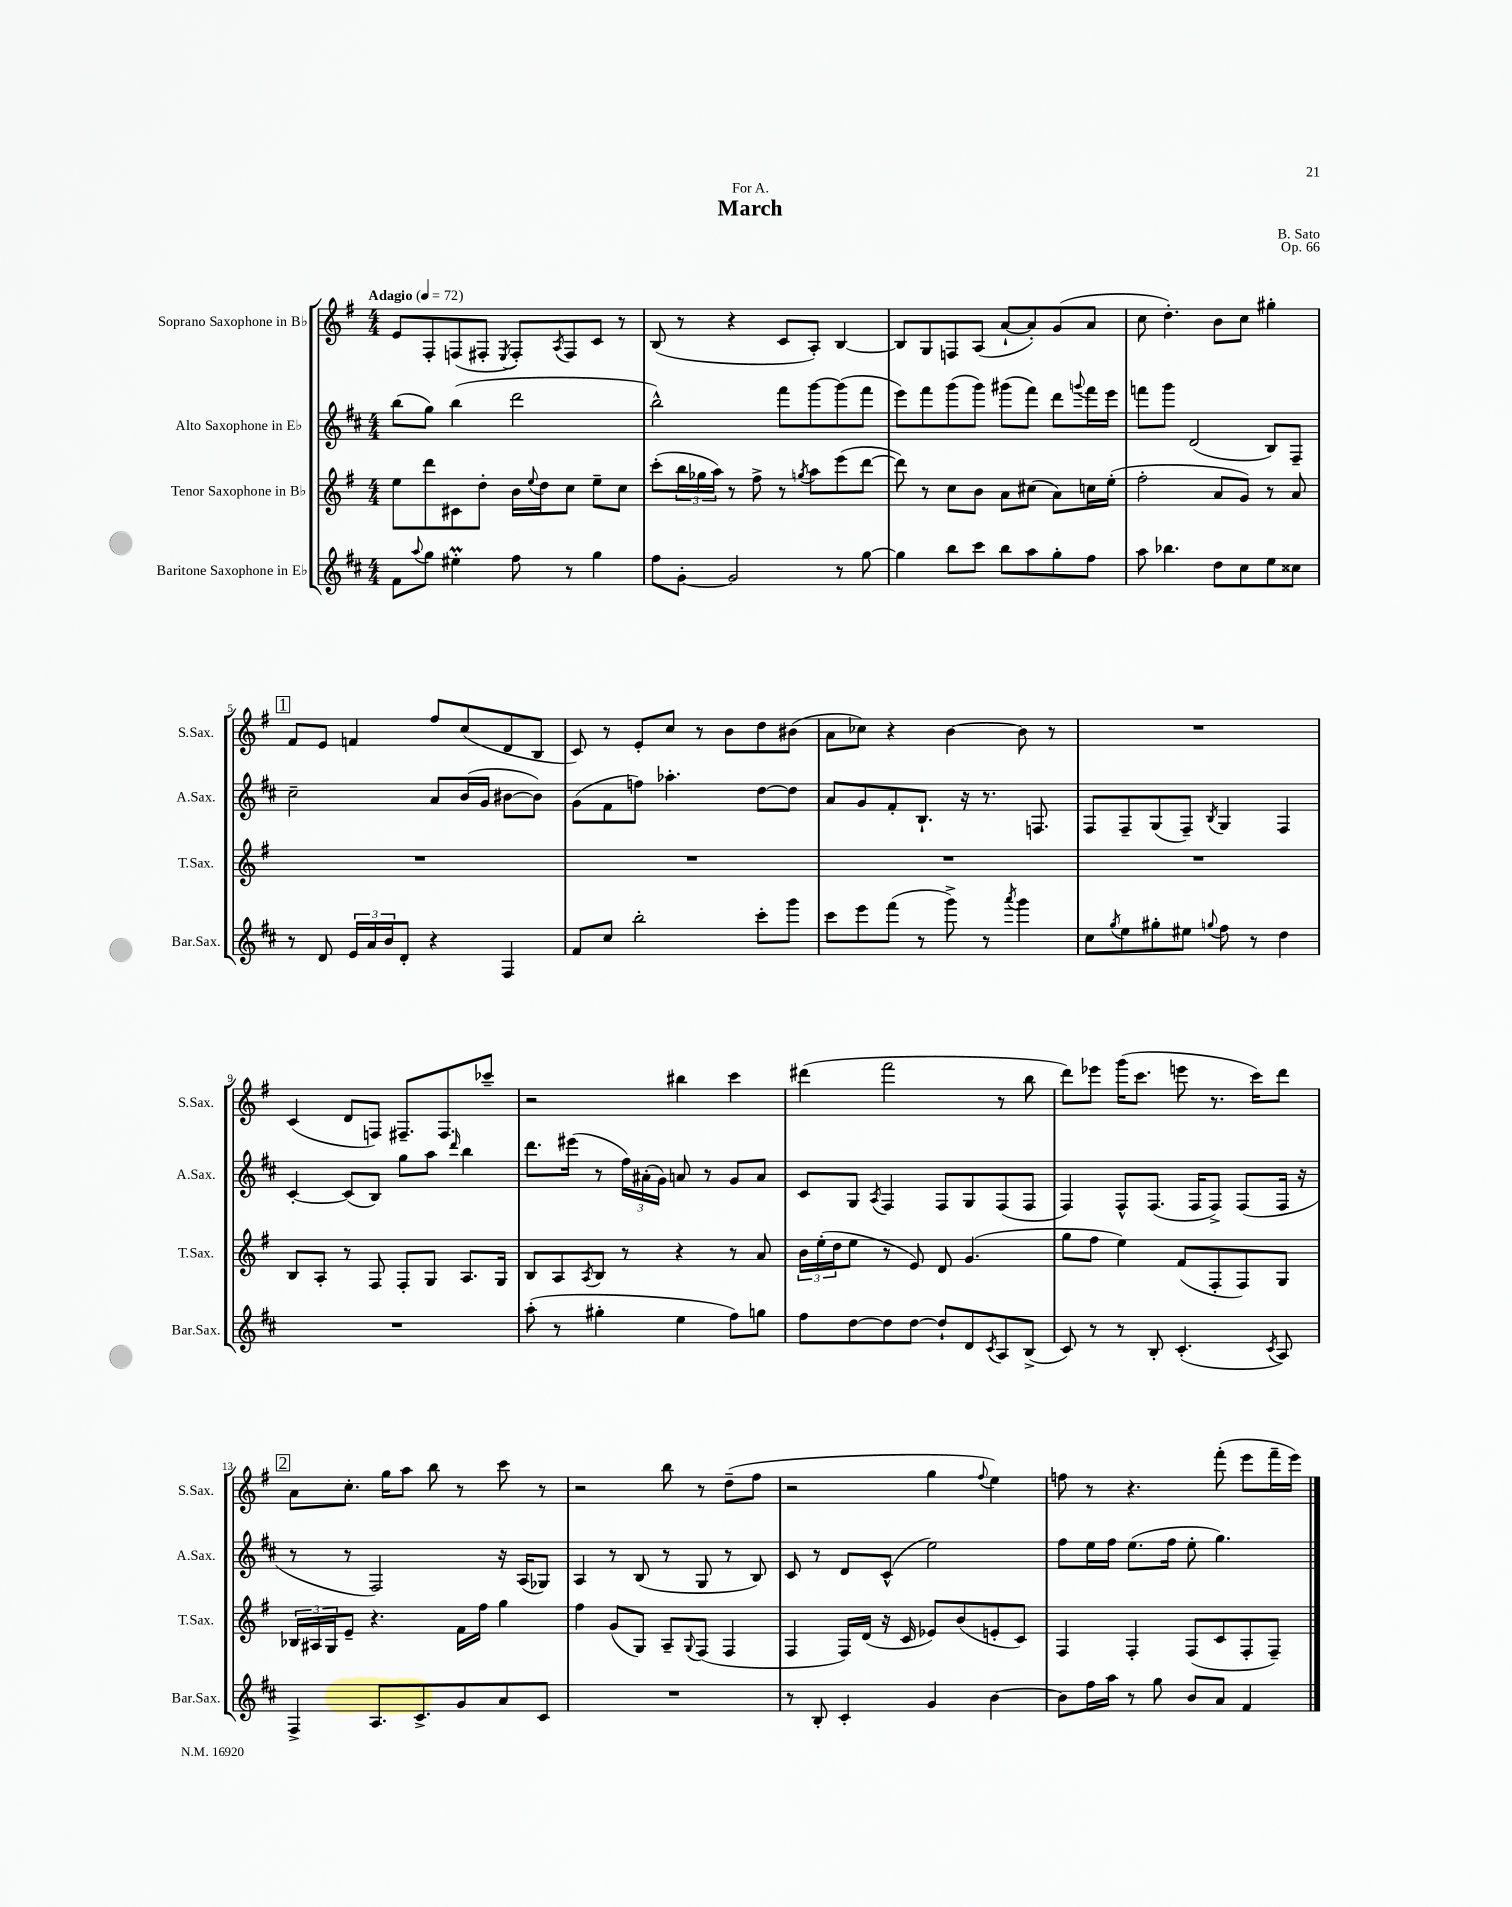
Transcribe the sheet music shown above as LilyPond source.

\header { title = "March" composer = "B. Sato" dedication = "For A." opus = "Op. 66" }
<<
\new StaffGroup <<
\new Staff = "s0" \with { instrumentName = "Soprano Saxophone in Bb" shortInstrumentName = "S.Sax." } {
    \clef treble \key g \major \numericTimeSignature \time 4/4 \tempo "Adagio" 4 = 72
    e'8 fis8-. f8( fis8-. \acciaccatura { e8 } fis8-.) \acciaccatura { a8 } fis8 c'8 r8 |
    b8( r8 r4 c'8 a8-.) b4~ |
    b8 g8 f8 a8( a'8~-! a'8-.) g'8( a'8 |
    c''8 d''4.-.) b'8 c''8 gis''4-. |
    \mark \markup { \box "1" } fis'8 e'8 f'4 fis''8 c''8( d'8 b8 |
    c'8) r8 e'8-. c''8 r8 b'8 d''8 bis'8( |
    a'8 ces''8) r4 b'4~ b'8 r8 |
    R1 |
    c'4( d'8 f8) fis8.-- fis8. ces'''8-- |
    r2 bis''4 c'''4 |
    dis'''4( fis'''2 r8 b''8 |
    d'''8) ees'''8 g'''16( c'''8. e'''8 r8. c'''16) d'''8 |
    \mark \markup { \box "2" } a'8 c''8.-. g''16 a''8 b''8 r8 c'''8 r8 |
    r2 b''8 r8 d''8--( fis''8 |
    r2 g''4 \appoggiatura { fis''8 } e''4) |
    f''8 r8 r4. fis'''8-.( e'''8 fis'''16-- e'''16) \bar "|." |
}
\new Staff = "s1" \with { instrumentName = "Alto Saxophone in Eb" shortInstrumentName = "A.Sax." } {
    \clef treble \key d \major \numericTimeSignature \time 4/4
    b''8( g''8) b''4( d'''2 |
    b''2-^) fis'''8 g'''8~ g'''8( fis'''8 |
    e'''8) fis'''8 g'''8( g'''8) gis'''8( fis'''8) d'''8 \appoggiatura { g'''8 } fis'''16 e'''16 |
    f'''8 g'''8 d'2( b8) fis8-- |
    \mark \markup { \box "1" } cis''2-- a'8 b'16( g'16 bis'8~ bis'8) |
    g'8( fis'8 f''8) aes''4.-. d''8~ d''8 |
    a'8 g'8 fis'8-. b8.-! r16 r8. f8. |
    fis8 fis8-- g8( fis8--) \acciaccatura { b8 } g4 fis4 |
    cis'4~-. cis'8( b8) g''8 a''8 \grace { d'''16 } b''4 |
    d'''8. eis'''16( r8 \tuplet 3/2 { fis''16) ais'16-.( g'16) } a'8 r8 g'8 a'8 |
    cis'8 g8 \acciaccatura { a8 } fis4 fis8 g8 fis8( fis8 |
    fis4) fis8-^ fis8.( fis16 fis8->) fis8( fis16 r16 |
    \mark \markup { \box "2" } r8 r8 fis2) r16 a16( ges8) |
    a4 r8 b8( r8 g8 r8 b8) |
    cis'8 r8 d'8 cis'8-^( e''2) |
    fis''8 e''16 fis''16 e''8.( fis''16 e''8-. g''4.) \bar "|." |
}
\new Staff = "s2" \with { instrumentName = "Tenor Saxophone in Bb" shortInstrumentName = "T.Sax." } {
    \clef treble \key g \major \numericTimeSignature \time 4/4
    e''8 d'''8 cis'8 d''8-. b'16 \appoggiatura { e''8 } d''16 c''8 e''8-- c''8 |
    c'''8-.( \tuplet 3/2 { b''16 ges''16 a''16) } r8 fis''8-> r8 \acciaccatura { g''8 } a''8 e'''8( d'''8~ |
    d'''8) r8 c''8 b'8 a'8 cis''8( a'8) c''16 e''16-.( |
    fis''2-. a'8 g'8) r8 a'8 |
    \mark \markup { \box "1" } R1 |
    R1 |
    R1 |
    R1 |
    b8 a8-. r8 fis8 fis8-. g8 a8. g16 |
    b8 a8 \acciaccatura { a8 } b8 r8 r4 r8 a'8 |
    \tuplet 3/2 { b'16 e''16-.( d''16 } e''8 r8 e'8) d'8 g'4.( |
    g''8 fis''8 e''4) fis'8( fis8-. fis8) g8 |
    \mark \markup { \box "2" } \tuplet 3/2 { bes16 ais16 g16 } e'8-- r4. fis'16 fis''16 g''4 |
    fis''4 g'8( g8) a8-- \appoggiatura { g8 } fis8( fis4 |
    fis4 fis16) d'16( r16 c'16 ees'8) b'8( e'8-. c'8) |
    fis4 fis4-. fis8( c'8 fis8-. fis8--) \bar "|." |
}
\new Staff = "s3" \with { instrumentName = "Baritone Saxophone in Eb" shortInstrumentName = "Bar.Sax." } {
    \clef treble \key d \major \numericTimeSignature \time 4/4
    fis'8 \appoggiatura { a''8 } g''8 eis''4-.\prall fis''8 r8 g''4 |
    fis''8 g'8~-. g'2 r8 g''8~ |
    g''4 b''8 cis'''8 b''8 a''8 g''8-. fis''8 |
    a''8 bes''4. d''8 cis''8 e''8 cisis''8 |
    \mark \markup { \box "1" } r8 d'8 \tuplet 3/2 { e'16 a'16 b'16 } d'8-. r4 fis4 |
    fis'8 cis''8 b''2-. cis'''8-. g'''8 |
    cis'''8 e'''8 fis'''8( r8 g'''8->) r8 \acciaccatura { a'''8 } g'''4 |
    cis''8 \acciaccatura { g''8 } e''8 gis''8-. eis''8 \appoggiatura { g''8 } fis''8 r8 d''4 |
    R1 |
    a''8-.( r8 gis''4-. e''4 fis''8) g''8 |
    fis''8 d''8~ d''8 d''8~ d''8-! d'8 \acciaccatura { cis'8 } a8 b8->( |
    cis'8) r8 r8 b8-. cis'4.-.( \acciaccatura { cis'8 } a8) |
    \mark \markup { \box "2" } fis4-> a8. cis'8.-> g'8 a'8 cis'8 |
    R1 |
    r8 b8-. cis'4-. g'4 b'4~ |
    b'8 fis''16 a''16 r8 g''8 b'8 a'8 fis'4 \bar "|." |
}
>>
>>
